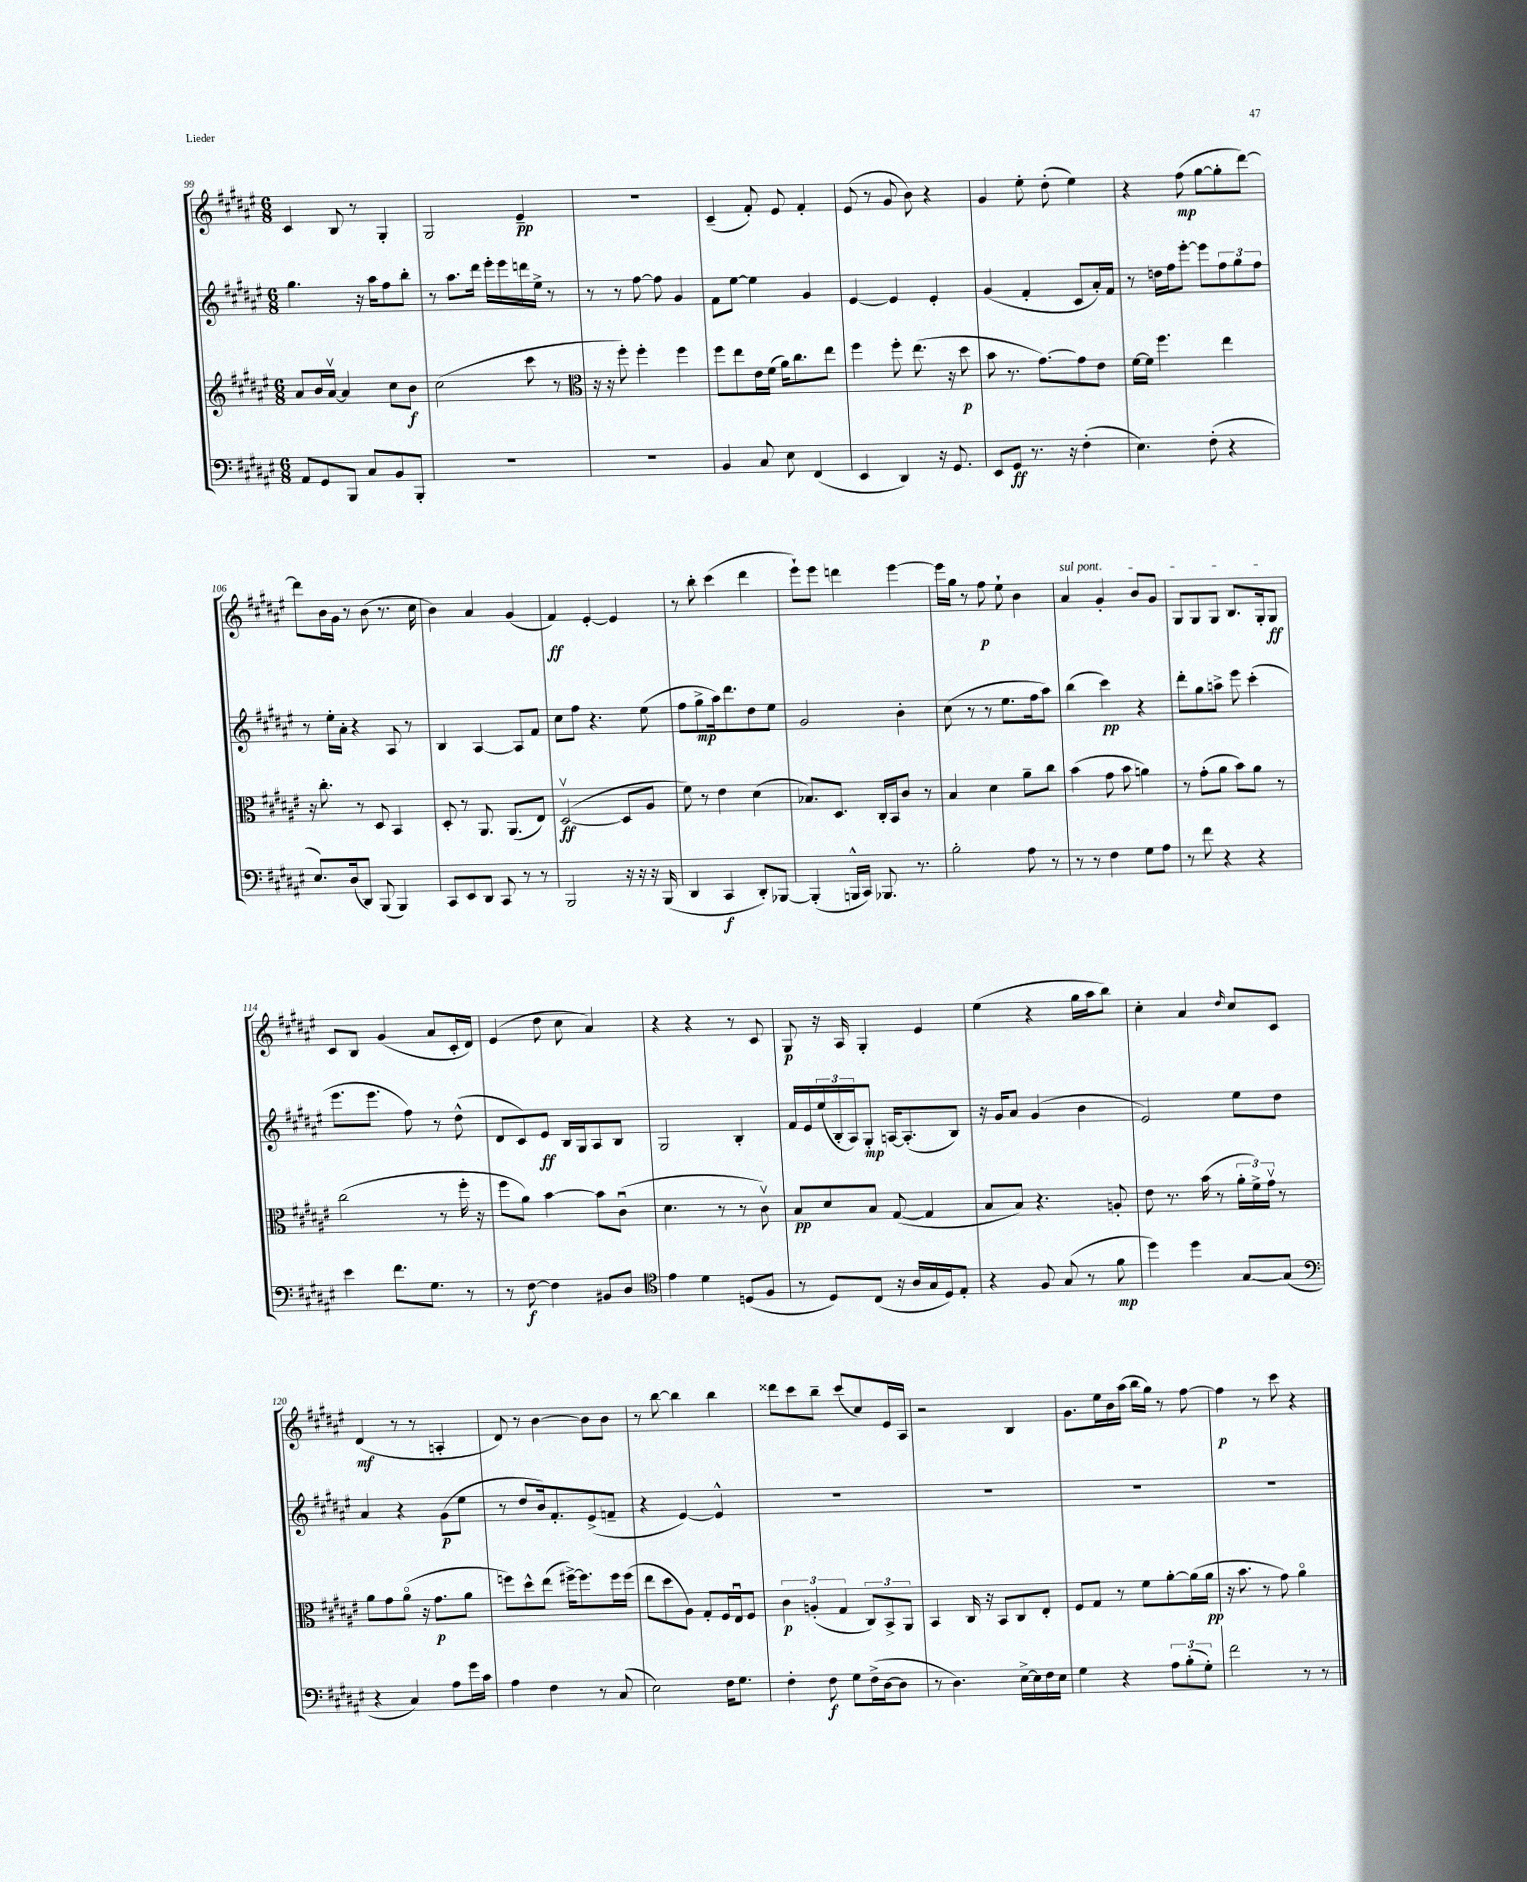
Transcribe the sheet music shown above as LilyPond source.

<<
\new StaffGroup <<
\new Staff = "s0" {
    \clef treble \key fis \major \numericTimeSignature \time 6/8
    cis'4 b8 r8 gis4-. |
    gis2 eis'4--\pp |
    R2. |
    cis'4--( fis'8-.) eis'8 fis'4-. |
    eis'8( r8 gis'8 b'8) r4 |
    gis'4 eis''8-. dis''8-.( eis''4) |
    r4 fis''8\mp( gis''8~ gis''8-. dis'''8~) |
    dis'''8 b'16 gis'16 r8 b'8( r8. cis''16 |
    b'4) ais'4 gis'4( |
    fis'4\ff) eis'4~-. eis'4 |
    r8 b''8-. cis'''4( dis'''4 |
    eis'''8-!) eis'''8 d'''4 eis'''4~ |
    eis'''16 gis''16 r8 fis''8\p eis''8-! b'4 |
    \once \override TextSpanner.bound-details.left.text = \markup { \italic "sul pont." } ais'4\startTextSpan gis'4-. b'8 gis'8 |
    gis8 gis8 gis8 b8. gis16-. gis8\ff\stopTextSpan |
    cis'8 b8 gis'4( ais'8 cis'16-. dis'16) |
    eis'4( dis''8 cis''8 ais'4) |
    r4 r4 r8 cis'8 |
    gis8\p r16 ais16 gis4-. eis'4 |
    eis''4( r4 gis''16 ais''16 b''8) |
    cis''4-. ais'4 \grace { dis''16 } cis''8 cis'8 |
    dis'4\mf( r8 r8 a4-. |
    dis'8) r8 b'4~ b'8 b'8 |
    r8 b''8~ b''4 b''4 |
    disis'''8 cis'''8 b''8-- cis'''8( cis''8) eis'16 ais16 |
    r2 b4 |
    gis'8. eis''16 b'16 ais''16( b''16 gis''16) r8 fis''8~ |
    fis''4\p r8 cis'''8 r4 \bar "|." |
}
\new Staff = "s1" {
    \clef treble \key fis \major \numericTimeSignature \time 6/8
    gis''4. r16 ais''16 fis''8 b''8-. |
    r8 ais''8. dis'''16 eis'''16-. eis'''16 d'''16 eis''16-> r8 |
    r8 r8 fis''8~ fis''8 gis'4 |
    fis'8 eis''8~ eis''4 gis'4 |
    eis'4~ eis'4 eis'4-. |
    gis'4( fis'4-. cis'8 ais'16-.) fis'16 |
    r8 d''16 fis''16 eis'''8~-. eis'''8 \tuplet 3/2 { fis''8 gis''8 fis''8 } |
    r8 eis''16-. ais'16-. r4 ais8 r8 |
    b4 ais4~ ais8 fis'8 |
    cis''8 fis''8 r4. eis''8( |
    fis''8 gis''8->\mp ais''16) dis'''8. dis''8 eis''8 |
    gis'2 b'4-. |
    cis''8( r8 r8 eis''8. fis''16 ais''8) |
    b''4( cis'''4\pp) r4 |
    dis'''8-. gis''8 a''8-> eis'''8 cis'''4-.( |
    eis'''8. eis'''8. fis''8) r8 dis''8-^( |
    dis'8 cis'8) eis'8\ff b16 gis16 ais8 b8 |
    gis2 b4-. |
    fis'16 eis'16 \tuplet 3/2 { eis''16( b16-. ais16) } gis8-.\mp a16~ a8.-.( b8) |
    r16 gis'16 ais'8 gis'4( b'4 |
    eis'2) eis''8 dis''8 |
    ais'4 r4 gis'8\p( eis''8 |
    r8 dis''8 b'16) fis'8.-. eis'8->( f'8-- |
    r4 eis'4~) eis'4-^ |
    R2. |
    R2. |
    R2. |
    R2. \bar "|." |
}
\new Staff = "s2" {
    \clef treble \key fis \major \numericTimeSignature \time 6/8
    ais'8 b'16 ais'16~\upbow ais'4 cis''8 b'8\f |
    cis''2( cis'''8 r8 |
    \clef alto r16 r16 fis''8-.) fis''4-. fis''4 |
    fis''8 eis''8 eis'16 fis'16( ais'16) cis''8. eis''8 |
    fis''4 fis''8-. eis''8.( r16 dis''8\p |
    b'8 r8. gis'8.~) gis'8 eis'8 |
    fis'16~ fis'16 fis''4. eis''4 |
    r16 cis''8.-. r8 dis8 b,4 |
    dis8-. r8 ais,8. ais,8.( eis8) |
    dis2~\upbow\ff( dis8 ais8 |
    fis'8) r8 eis'4 dis'4( |
    bes8.) dis8. cis16-. b,16 cis'8 r8 |
    b4 dis'4 ais'8-- cis''8 |
    b'4( gis'8 b'8 a'4) |
    r8 gis'8-.( ais'8 b'8) ais'8 r8 |
    cis''2( r8 fis''16-. r16 |
    fis''8 ais'8) b'4~ b'8 cis'8\downbow( |
    dis'4. r8 r8 cis'8\upbow) |
    b8\pp dis'8 b8 gis8~( gis4 |
    b8 b8) r4. a8-. |
    eis'8 r8. b'16( r8 \tuplet 3/2 { ais'16-. fis'16->) gis'16\upbow } r8 |
    ais'8 gis'8 ais'8\flageolet( r16 gis'8.\p ais'8 |
    f''8) dis''8-^ eis''8( fis''16~->) fis''8. fis''16 fis''16( |
    eis''8 dis''8 ais8) gis8-. fis16 eis16\downbow fis8 |
    \tuplet 3/2 { cis'4\p a4-.( gis4 } \tuplet 3/2 { cis8) b,8-> ais,8 } |
    b,4 cis16 r16 b,8 cis8 eis8-. |
    fis8 gis8 r8 fis'8 ais'8~-. ais'16( ais'16\pp |
    r16 b'8. r8 gis'8) ais'4\flageolet \bar "|." |
}
\new Staff = "s3" {
    \clef bass \key fis \major \numericTimeSignature \time 6/8
    ais,8 gis,8 b,,8 cis8 b,8 b,,8-. |
    R2. |
    R2. |
    b,4 cis8 eis8 fis,4( |
    eis,4 dis,4) r16 gis,8. |
    eis,8 gis,8\ff r8. r16 fis4-.( |
    eis4.) fis8-.( r4 |
    eis8.) dis16( dis,8) b,,8( b,,4) |
    cis,8 eis,8 dis,8 cis,8 r8 r8 |
    b,,2 r16 r16 r16 b,,16( |
    dis,4 cis,4\f dis,8-.) bes,,8~ |
    bes,,4-.( b,,16-^ cis,16) bes,,8. r8. |
    b2-. ais8 r8 |
    r8 r8 fis4 gis8 ais8 |
    r8 fis'8 r4 r4 |
    eis'4 fis'8. gis8. r8 |
    r8 fis8~\f fis4 bis,8 dis8 |
    \clef tenor eis'4 dis'4 d8( fis8 |
    r8 dis8) cis8( r16 ais16 gis16 dis16) eis8-. |
    r4 fis8 gis8( r8 fis'8\mp |
    dis''4) dis''4 gis8~ gis8( |
    \clef bass r4 cis4) ais8 gis'16 cis'16 |
    ais4 fis4 r8 cis8( |
    eis2) fis16 gis8. |
    fis4-. fis8\f gis8 fis16->( dis16~ dis8 |
    r8 dis4.) eis16~-> eis16 fis16 eis16 |
    gis4 r4 \tuplet 3/2 { ais8 b8-.( gis8-.) } |
    fis'2 r8 r8 \bar "|." |
}
>>
>>
\layout { \context { \Score currentBarNumber = #99 } }
